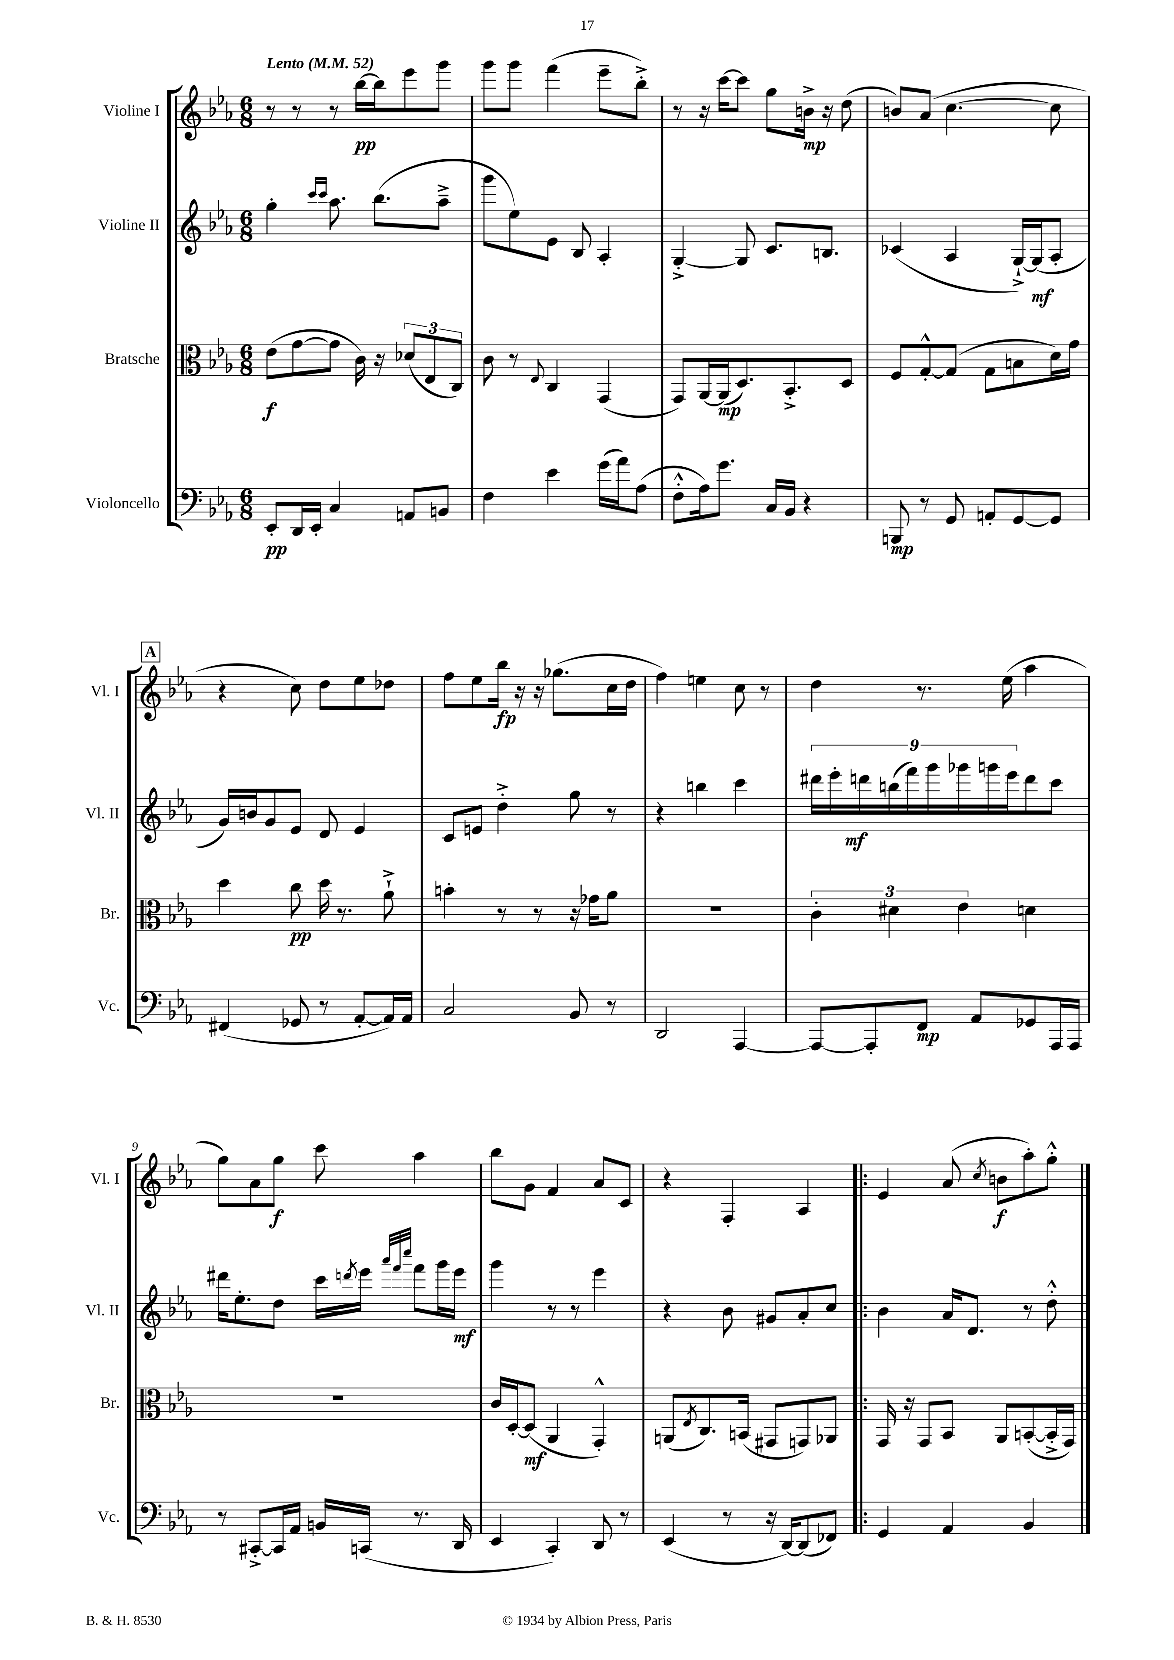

**kern	**dynam	**kern	**dynam	**kern	**dynam	**kern	**dynam
*part4	*part4	*part3	*part3	*part2	*part2	*part1	*part1
*staff4	*staff4	*staff3	*staff3	*staff2	*staff2	*staff1	*staff1
*I"Violoncello	*	*I"Bratsche	*	*I"Violine II	*	*I"Violine I	*
*I'Vc.	*	*I'Br.	*	*I'Vl. II	*	*I'Vl. I	*
*clefF4	*	*clefC3	*	*clefG2	*	*clefG2	*
*k[b-e-a-]	*	*k[b-e-a-]	*	*k[b-e-a-]	*	*k[b-e-a-]	*
*M6/8	*	*M6/8	*	*M6/8	*	*M6/8	*
*MM52	*	*MM52	*	*MM52	*	*MM52	*
=1	=1	=1	=1	=1	=1	=1	=1
!	!	!	!	!	!	!LO:TX:a:B:t=Lento	!
8EE-'/L	pp	(8e-\L	f	4gg'\	.	8r	.
16DD/L	.	[8g\	.	.	.	8r	.
16EE-'/JJ	.	.	.	.	.	.	.
.	.	.	.	16qqccc/LL	.	.	.
.	.	.	.	16qqccc/JJ	.	.	.
4C/	.	8g\J]	.	8.aa-\	.	8r	.
.	.	16c\)	.	.	.	[16bb-\LL	pp
.	.	16r	.	(8.bb-\L	.	16bb-\J]	.
8AAn/L	.	(12d-X/L	.	.	.	8eee-\	.
.	.	12E-/	.	.	.	.	.
8BBn/J	.	.	.	8aa-~^\J	.	8ggg\J	.
.	.	12C/J)	.	.	.	.	.
=2	=2	=2	=2	=2	=2	=2	=2
4F\	.	8c\	.	8ggg\L	.	8ggg\L	.
.	.	8r	.	8ee-\)	.	8ggg\J	.
.	.	8qqE-/	.	.	.	.	.
4e-\	.	4C/	.	8e-\J	.	(4fff\	.
.	.	.	.	8B-/	.	.	.
(16g\LL	.	(4GG/	.	4A-'/	.	8eee-~\L	.
16a-\J)	.	.	.	.	.	.	.
(8A-\J	.	.	.	.	.	8bb-'^\J)	.
=3	=3	=3	=3	=3	=3	=3	=3
8F'^^\L	.	8GG/L)	.	[4G'^/	.	8r	.
16A-\k)	.	[16AA-/L	.	.	.	16r	.
8.g\J	.	(16AA-/J]	mp	.	.	[16ccc\KL	.
.	.	8.D/)	.	8G/]	.	8ccc\J]	.
16C/LL	.	.	.	8.c/L	.	8gg\L	.
16BB-/JJ	.	8.BB-'^/	.	.	.	.	.
4r	.	.	.	.	.	16bn^\Jk	mp
.	.	.	.	8.Bn/J	.	16r	.
.	.	8D/J	.	.	.	(8dd\	.
=4	=4	=4	=4	=4	=4	=4	=4
8BBBn/	mp	8F/L	.	(4c-X/	.	8bn/L)	.
8r	.	[8G'^^/	.	.	.	(8a-/J	.
8GG/	.	(8G/J]	.	4A-/	.	[4.cc\	.
8AAn'/L	.	8G\L	.	.	.	.	.
[8GG/	.	8Bn\	.	[16G`^/LL)	.	.	.
.	.	.	.	(16G/J]	mf	.	.
8GG/J]	.	16d\L)	.	8A-'/J	.	8cc\]	.
.	.	16g\JJ	.	.	.	.	.
!!LO:LB:g=z
!!LO:REH:place=s1:t=A
=5	=5	=5	=5	=5	=5	=5	=5
(4FF#X/	.	4dd\	.	16g/LL)	.	4r	.
.	.	.	.	16bn/J	.	.	.
.	.	.	.	8g/	.	.	.
8GG-X/	.	8cc\	pp	8e-/J	.	8cc\)	.
8r	.	16dd\	.	8d/	.	8dd\L	.
.	.	8.r	.	.	.	.	.
[8AA-'/L	.	.	.	4e-/	.	8ee-\	.
16AA-/L])	.	8a-`^\	.	.	.	8dd-X\J	.
16AA-/JJ	.	.	.	.	.	.	.
=6	=6	=6	=6	=6	=6	=6	=6
2C/	.	4bn'\	.	8c/L	.	8ff\L	.
.	.	.	.	8en/J	.	8ee-\	.
.	.	8r	.	4dd'^\	.	16bb-\Jk	fp
.	.	.	.	.	.	16r	.
.	.	8r	.	.	.	16r	.
.	.	.	.	.	.	(8.gg-X\L	.
8BB-/	.	16r	.	8gg\	.	.	.
.	.	16g-X\KL	.	.	.	.	.
8r	.	8a-\J	.	8r	.	16cc\L	.
.	.	.	.	.	.	16dd\JJ	.
=7	=7	=7	=7	=7	=7	=7	=7
2DD/	.	2.r	.	4r	.	4ff\)	.
.	.	.	.	4bbn\	.	4een\	.
[4AAA-/	.	.	.	4ccc\	.	8cc\	.
.	.	.	.	.	.	8r	.
=8	=8	=8	=8	=8	=8	=8	=8
8AAA-/L_	.	6c'\	.	18ddd#X\LL	.	4dd\	.
.	.	.	.	18eee-'\	.	.	.
.	.	.	.	18dddn\	mf	.	.
8AAA-'/]	.	.	.	.	.	.	.
.	.	6d#X\	.	(18bbn\	.	.	.
.	.	.	.	18fff\)	.	.	.
8FF/J	mp	.	.	.	.	8.r	.
.	.	.	.	18ggg\	.	.	.
.	.	6e-\	.	18ggg-X\	.	.	.
8AA-/L	.	.	.	.	.	.	.
.	.	.	.	18gggn\	.	.	.
.	.	.	.	.	.	(16ee-\	.
.	.	.	.	18eee-\J	.	.	.
8GG-X/	.	4dn\	.	8ddd\	.	4aa-\	.
16AAA-/L	.	.	.	8ccc\J	.	.	.
16AAA-/JJ	.	.	.	.	.	.	.
!!LO:LB:g=z
=9	=9	=9	=9	=9	=9	=9	=9
8r	.	2.r	.	16ddd#X\KL	.	8gg\L)	.
.	.	.	.	8.ee-'\	.	.	.
[8CC#X'^/L	.	.	.	.	.	8a-\	.
16CC#/L]	.	.	.	8dd\J	.	8gg\J	f
16AA-/JJ	.	.	.	.	.	.	.
16BBn/LL	.	.	.	16ccc\LL	.	8ccc\	.
.	.	.	.	8qdddn/	.	.	.
(16CCn/JJ	.	.	.	16eee-\JJ	.	.	.
.	.	.	.	32qqaaa-/LLL	.	.	.
.	.	.	.	32qqfff/	.	.	.
.	.	.	.	32qqcccc/JJJ	.	.	.
8.r	.	.	.	8fff\L	.	4aa-\	.
.	.	.	.	16ggg\L	.	.	.
16DD/	.	.	.	16eee-\JJ	mf	.	.
=10	=10	=10	=10	=10	=10	=10	=10
4EE-/	.	16c/LL	.	4ggg\	.	8bb-\L	.
.	.	[16D'/J	.	.	.	.	.
.	.	(8D/J]	mf	.	.	8g\J	.
4CC'/)	.	4AA-/	.	8r	.	4f/	.
.	.	.	.	8r	.	.	.
8DD/	.	4GG'^^/)	.	4eee-\	.	8a-/L	.
8r	.	.	.	.	.	8c/J	.
=11	=11	=11	=11	=11	=11	=11	=11
(4EE-/	.	(8AAn/L	.	4r	.	4r	.
.	.	8qE-/	.	.	.	.	.
.	.	8.C/)	.	.	.	.	.
8r	.	.	.	8b-\	.	4F'/	.
.	.	(16BBn/Jk	.	.	.	.	.
16r	.	8GG#X/L	.	8g#X/L	.	.	.
[16DD/KL)	.	.	.	.	.	.	.
(8DD/]	.	8GGn/)	.	8a-'/	.	4A-/	.
8FF-X/J)	.	8AA-X/J	.	8cc/J	.	.	.
=12!|:	=12!|:	=12!|:	=12!|:	=12!|:	=12!|:	=12!|:	=12!|:
4GG/	.	16GG/	.	4b-\	.	4e-/	.
.	.	16r	.	.	.	.	.
.	.	8GG/L	.	.	.	.	.
4AA-/	.	8BB-/J	.	16a-/KL	.	(8a-/	.
.	.	.	.	8.d/J	.	.	.
.	.	.	.	.	.	8qcc/	.
.	.	8AA-/L	.	.	.	8bn\L	f
4BB-/	.	([8BBn'/	.	8r	.	8aa-'\)	.
.	.	16BB'^/L]	.	8dd'^^\	.	8gg'^^\J	.
.	.	16GG/JJ)	.	.	.	.	.
==	==	==	==	==	==	==	==
*-	*-	*-	*-	*-	*-	*-	*-
